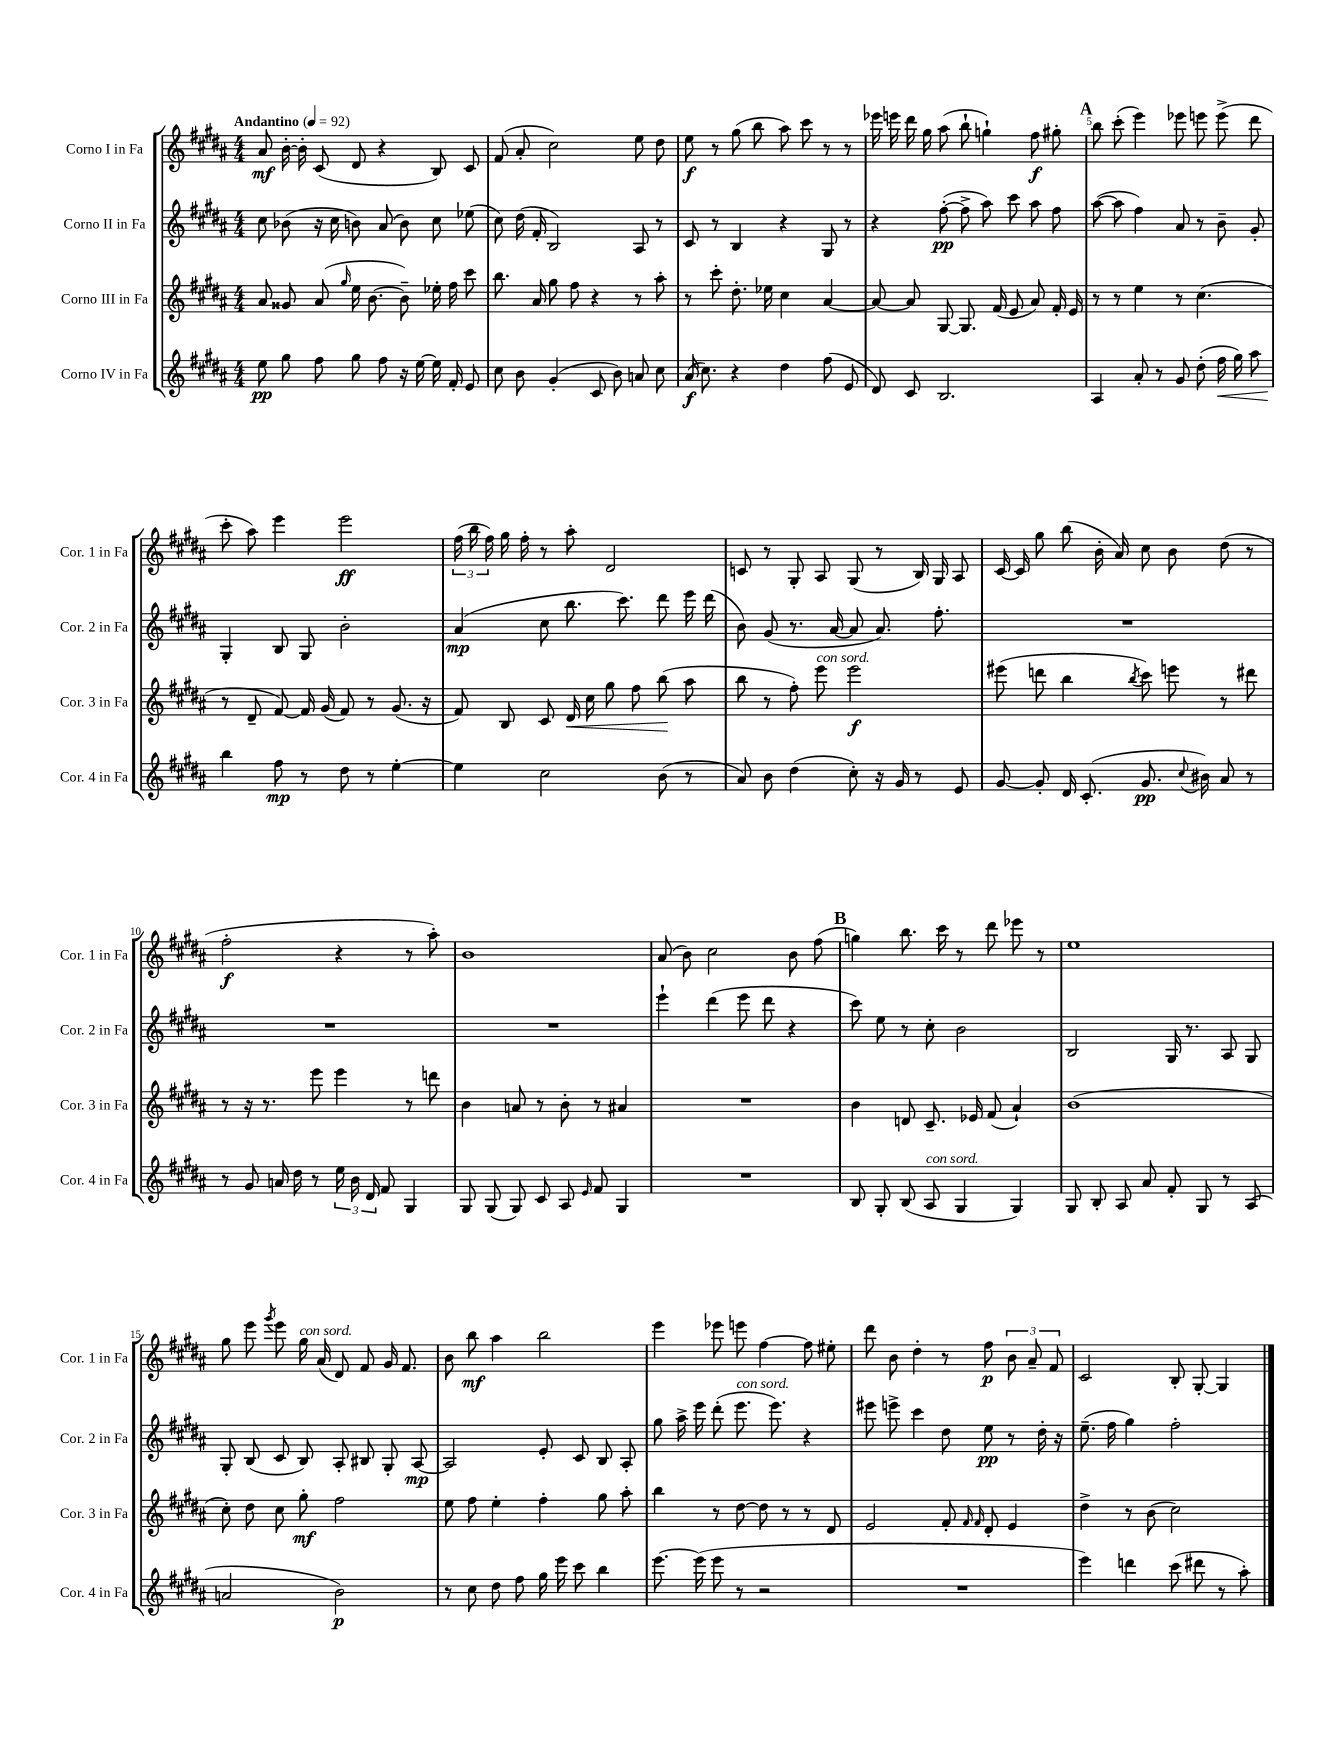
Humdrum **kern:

**kern	**dynam	**kern	**dynam	**kern	**dynam	**kern	**dynam
*part4	*part4	*part3	*part3	*part2	*part2	*part1	*part1
*staff4	*staff4	*staff3	*staff3	*staff2	*staff2	*staff1	*staff1
*I"Corno IV in Fa	*	*I"Corno III in Fa	*	*I"Corno II in Fa	*	*I"Corno I in Fa	*
*I'Cor. 4 in Fa	*	*I'Cor. 3 in Fa	*	*I'Cor. 2 in Fa	*	*I'Cor. 1 in Fa	*
*clefG2	*	*clefG2	*	*clefG2	*	*clefG2	*
*k[f#c#g#d#a#]	*	*k[f#c#g#d#a#]	*	*k[f#c#g#d#a#]	*	*k[f#c#g#d#a#]	*
*M4/4	*	*M4/4	*	*M4/4	*	*M4/4	*
*MM92	*	*MM92	*	*MM92	*	*MM92	*
=1	=1	=1	=1	=1	=1	=1	=1
!	!	!	!	!	!	!LO:TX:a:B:t=Andantino	!
8ee\	pp	8a#/	.	8cc#\	.	8a#/	mf
8gg#\	.	8g##X/	.	(8b-X\	.	[16b'\	.
.	.	.	.	.	.	16b'\]	.
8ff#\	.	(8a#/	.	16r	.	(8c#/	.
.	.	.	.	16cc#\	.	.	.
.	.	16qqgg#/	.	.	.	.	.
8gg#\	.	16ee\	.	8bn\)	.	8d#/	.
.	.	[8.b\	.	.	.	.	.
8ff#\	.	.	.	(8a#/	.	4r	.
16r	.	8b~\])	.	8b\)	.	.	.
[16ee\	.	.	.	.	.	.	.
16ee\]	.	16ee-X'\	.	8cc#\	.	8B/)	.
16f#'/	.	16ff#\	.	.	.	.	.
8e/	.	8ccc#\	.	(8ee-X\	.	8c#/	.
=2	=2	=2	=2	=2	=2	=2	=2
8cc#\	.	8.bb\	.	8cc#\)	.	(8f#/	.
8b\	.	.	.	(16dd#\	.	8a#'/	.
.	.	16a#/	.	16f#'/	.	.	.
(4g#'/	.	8gg#\	.	2B/)	.	2cc#\)	.
.	.	8ff#\	.	.	.	.	.
8c#/	.	4r	.	.	.	.	.
8b\)	.	.	.	.	.	.	.
8an/	.	8r	.	8A#/	.	8ee\	.
8cc#\	.	8aa#'\	.	8r	.	8dd#\	.
=3	=3	=3	=3	=3	=3	=3	=3
(16a#/	f	8r	.	8c#/	.	8ee\	f
8.cc#\)	.	.	.	.	.	.	.
.	.	8ccc#'\	.	8r	.	8r	.
4r	.	8.dd#'\	.	4B/	.	(8gg#\	.
.	.	.	.	.	.	8bb\	.
.	.	16ee-X\	.	.	.	.	.
4dd#\	.	4cc#\	.	4r	.	8aa#\)	.
.	.	.	.	.	.	8ccc#\	.
(8ff#\	.	[4a#/	.	8G#/	.	8r	.
8e/	.	.	.	8r	.	8r	.
=4	=4	=4	=4	=4	=4	=4	=4
8d#/)	.	8a#/_	.	4r	.	16eee-X\	.
.	.	.	.	.	.	16eeen\	.
8c#/	.	8a#/]	.	.	.	16ddd#\	.
.	.	.	.	.	.	16gg#\	.
2.B/	.	[8G#/	.	([8ff#'\	pp	(8aa#\	.
.	.	8.G#/]	.	8ff#^\]	.	8bb`\	.
.	.	.	.	8aa#\)	.	4ggn`\)	.
.	.	(16f#/	.	.	.	.	.
.	.	8e/	.	8ccc#\	.	.	.
.	.	8a#/)	.	8aa#\	.	8ff#\	f
.	.	16f#'/	.	8ff#\	.	8gg#X'\	.
.	.	16e/	.	.	.	.	.
!!LO:REH:place=s1:t=A
=5	=5	=5	=5	=5	=5	=5	=5
4A#/	.	8r	.	([8aa#\	.	8bb\	.
.	.	8r	.	8aa#\]	.	(8ccc#'\	.
8a#'/	.	4ee\	.	4ff#\)	.	4eee\)	.
8r	.	.	.	.	.	.	.
8g#/	.	8r	.	8a#/	.	8eee-X\	.
(8dd#'\	.	(4.cc#\	.	8r	.	8eeen\	.
!	!LO:HP:b	!	!	!	!	!	!
16ff#\	<	.	.	8b~\	.	(8eee^\	.
16gg#\)	.	.	.	.	.	.	.
8aa#\	.	.	.	8g#'/	.	8ddd#\	.
!!LO:LB:g=z
=6	=6	=6	=6	=6	=6	=6	=6
4bb\	.	8r	.	4G#'/	.	8ccc#'\	.
.	.	8d#~/	.	.	.	8aa#\)	.
8ff#\	[ mp	[8f#/)	.	8B/	.	4eee\	.
8r	.	16f#/]	.	8G#/	.	.	.
.	.	(16g#/	.	.	.	.	.
8dd#\	.	8f#/)	.	2b'\	.	2eee\	ff
8r	.	8r	.	.	.	.	.
[4ee'\	.	(8.g#/	.	.	.	.	.
.	.	16r	.	.	.	.	.
=7	=7	=7	=7	=7	=7	=7	=7
4ee\]	.	8f#/)	.	(4a#/	mp	(24ff#\	.
.	.	.	.	.	.	24bb\	.
.	.	.	.	.	.	24ff#\)	.
.	.	8B/	.	.	.	16gg#\	.
.	.	.	.	.	.	16ff#'\	.
2cc#\	.	8c#/	.	8cc#\	.	8r	.
!	!	!	!LO:HP:b	!	!	!	!
.	.	16d#/	<	8.bb\	.	8aa#'\	.
.	.	16cc#\	.	.	.	.	.
.	.	8gg#\	.	.	.	2d#/	.
.	.	.	.	8.ccc#\)	.	.	.
.	.	8ff#\	.	.	.	.	.
(8b\	.	(8bb\	.	8ddd#\	.	.	.
8r	.	8aa#\	[	16eee\	.	.	.
.	.	.	.	(16ddd#\	.	.	.
=8	=8	=8	=8	=8	=8	=8	=8
8a#/)	.	8bb\	.	8b\)	.	8cn/	.
8b\	.	8r	.	(8g#/	.	8r	.
(4dd#\	.	8ff#'\)	.	8.r	.	8G#'/	.
!	!	!LO:TX:a:i:t=con sord.	!	!	!	!	!
.	.	8eee\	.	.	.	8A#/	.
.	.	.	.	[16a#/	.	.	.
8cc#'\)	.	2eee\	f	8a#/]	.	(8G#/	.
16r	.	.	.	8.a#/)	.	8r	.
16g#/	.	.	.	.	.	.	.
8r	.	.	.	.	.	16B/)	.
.	.	.	.	8.ff#'\	.	16G#/	.
8e/	.	.	.	.	.	8A#/	.
=9	=9	=9	=9	=9	=9	=9	=9
[8g#/	.	(8eee#X\	.	1r	.	[16c#/	.
.	.	.	.	.	.	16c#/]	.
8g#'/]	.	8dddn\	.	.	.	8gg#\	.
16d#/	.	4bb\	.	.	.	(8bb\	.
(8.c#'/	.	.	.	.	.	.	.
.	.	.	.	.	.	16b'\	.
.	.	.	.	.	.	16a#/)	.
.	.	8qbb/	.	.	.	.	.
8.g#/	pp	8ccc#\)	.	.	.	8cc#\	.
.	.	8eeen\	.	.	.	8b\	.
8qqcc#/	.	.	.	.	.	.	.
16b#X\)	.	.	.	.	.	.	.
8a#/	.	8r	.	.	.	(8dd#\	.
8r	.	8ddd#X\	.	.	.	8r	.
!!LO:LB:g=z
=10	=10	=10	=10	=10	=10	=10	=10
8r	.	8r	.	1r	.	2ff#'\	f
8g#/	.	16r	.	.	.	.	.
.	.	8.r	.	.	.	.	.
16an/	.	.	.	.	.	.	.
16dd#\	.	.	.	.	.	.	.
8r	.	8eee\	.	.	.	.	.
24ee\	.	4eee\	.	.	.	4r	.
24b\	.	.	.	.	.	.	.
24d#/	.	.	.	.	.	.	.
8f#/	.	.	.	.	.	.	.
4G#/	.	8r	.	.	.	8r	.
.	.	8dddn\	.	.	.	8aa#'\)	.
=11	=11	=11	=11	=11	=11	=11	=11
8G#/	.	4b\	.	1r	.	1b	.
(8G#/	.	.	.	.	.	.	.
8G#/)	.	8an/	.	.	.	.	.
8c#/	.	8r	.	.	.	.	.
8A#/	.	8b'\	.	.	.	.	.
16qqe/	.	.	.	.	.	.	.
8f#/	.	8r	.	.	.	.	.
4G#/	.	4a#X/	.	.	.	.	.
=12	=12	=12	=12	=12	=12	=12	=12
1r	.	1r	.	4eee`\	.	(8a#/	.
.	.	.	.	.	.	8b\)	.
.	.	.	.	(4ddd#\	.	2cc#\	.
.	.	.	.	8eee\	.	.	.
.	.	.	.	8ddd#\	.	.	.
.	.	.	.	4r	.	8b\	.
.	.	.	.	.	.	(8ff#\	.
!!LO:REH:place=s1:t=B
=13	=13	=13	=13	=13	=13	=13	=13
8B/	.	4b\	.	8ccc#\)	.	4ggn\)	.
8G#'/	.	.	.	8ee\	.	.	.
(8B/	.	8dn/	.	8r	.	8.bb\	.
!LO:TX:a:i:t=con sord.	!	!	!	!	!	!	!
8A#/	.	8.c#~/	.	8cc#'\	.	.	.
.	.	.	.	.	.	16ccc#\	.
4G#/	.	.	.	2b\	.	8r	.
.	.	16e-X/	.	.	.	.	.
.	.	(8f#/	.	.	.	8ddd#\	.
4G#/)	.	4a#`/)	.	.	.	8eee-X\	.
.	.	.	.	.	.	8r	.
=14	=14	=14	=14	=14	=14	=14	=14
8G#/	.	(1b	.	2B/	.	1ee	.
8B'/	.	.	.	.	.	.	.
8A#/	.	.	.	.	.	.	.
8a#/	.	.	.	.	.	.	.
8f#'/	.	.	.	16G#/	.	.	.
.	.	.	.	8.r	.	.	.
8G#/	.	.	.	.	.	.	.
8r	.	.	.	8A#/	.	.	.
(8A#/	.	.	.	8G#/	.	.	.
!!LO:LB:g=z
=15	=15	=15	=15	=15	=15	=15	=15
2an/	.	8cc#'\)	.	8G#'/	.	8gg#\	.
.	.	8dd#\	.	(8B/	.	8eee\	.
.	.	.	.	.	.	8qggg#/	.
.	.	8cc#\	.	8c#/	.	8eee\	.
!	!	!	!	!	!	!LO:TX:a:i:t=con sord.	!
.	.	8gg#'\	mf	8B/)	.	16gg#\	.
.	.	.	.	.	.	(16a#/	.
2b\)	p	2ff#\	.	8A#'/	.	8d#/)	.
.	.	.	.	8B#X/	.	8f#/	.
.	.	.	.	8G#'/	.	16g#/	.
.	.	.	.	.	.	8.f#/	.
.	.	.	.	[8A#/	mp	.	.
=16	=16	=16	=16	=16	=16	=16	=16
8r	.	8ee\	.	2A#/]	.	8b\	.
8cc#\	.	8ff#\	.	.	.	8bb\	mf
8dd#\	.	4ee'\	.	.	.	4aa#\	.
8ff#\	.	.	.	.	.	.	.
16gg#\	.	4ff#'\	.	8e'/	.	2bb\	.
16eee\	.	.	.	.	.	.	.
8ccc#\	.	.	.	8c#/	.	.	.
4bb\	.	8gg#\	.	8B/	.	.	.
.	.	8aa#'\	.	8A#'/	.	.	.
=17	=17	=17	=17	=17	=17	=17	=17
[8.eee\	.	4bb\	.	8gg#\	.	4eee\	.
.	.	.	.	16aa#^\	.	.	.
(16eee\]	.	.	.	16eee\	.	.	.
8eee\	.	8r	.	(8ddd#'\	.	8eee-X\	.
!	!	!	!	!LO:TX:a:i:t=con sord.	!	!	!
8r	.	[8dd#\	.	8.eee\	.	8eeen\	.
2r	.	8dd#\]	.	.	.	[4ff#\	.
.	.	.	.	8.eee\)	.	.	.
.	.	8r	.	.	.	.	.
.	.	8r	.	4r	.	8ff#\]	.
.	.	8d#/	.	.	.	8ee#X'\	.
=18	=18	=18	=18	=18	=18	=18	=18
1r	.	2e/	.	8eee#X\	.	8ddd#\	.
.	.	.	.	8eeen^\	.	8b\	.
.	.	.	.	4ccc#\	.	4dd#'\	.
.	.	8f#'/	.	8dd#\	.	8r	.
.	.	16qqf#/	.	.	.	.	.
.	.	16qqf#/	.	.	.	.	.
.	.	8d#'/	.	8ee\	pp	8ff#\	p
.	.	4e/	.	8r	.	12b\	.
.	.	.	.	.	.	12a#~/	.
.	.	.	.	16dd#'\	.	.	.
.	.	.	.	.	.	12f#/	.
.	.	.	.	16r	.	.	.
=19	=19	=19	=19	=19	=19	=19	=19
4eee\)	.	4dd#^\	.	(8.ee~\	.	2c#/	.
.	.	.	.	16ff#\	.	.	.
4dddn\	.	8r	.	4gg#\)	.	.	.
.	.	(8b\	.	.	.	.	.
(8ccc#\	.	2cc#\)	.	2ff#'\	.	8B'/	.
8ddd#X\	.	.	.	.	.	[8G#'/	.
8r	.	.	.	.	.	4G#/]	.
8aa#'\)	.	.	.	.	.	.	.
==	==	==	==	==	==	==	==
*-	*-	*-	*-	*-	*-	*-	*-
